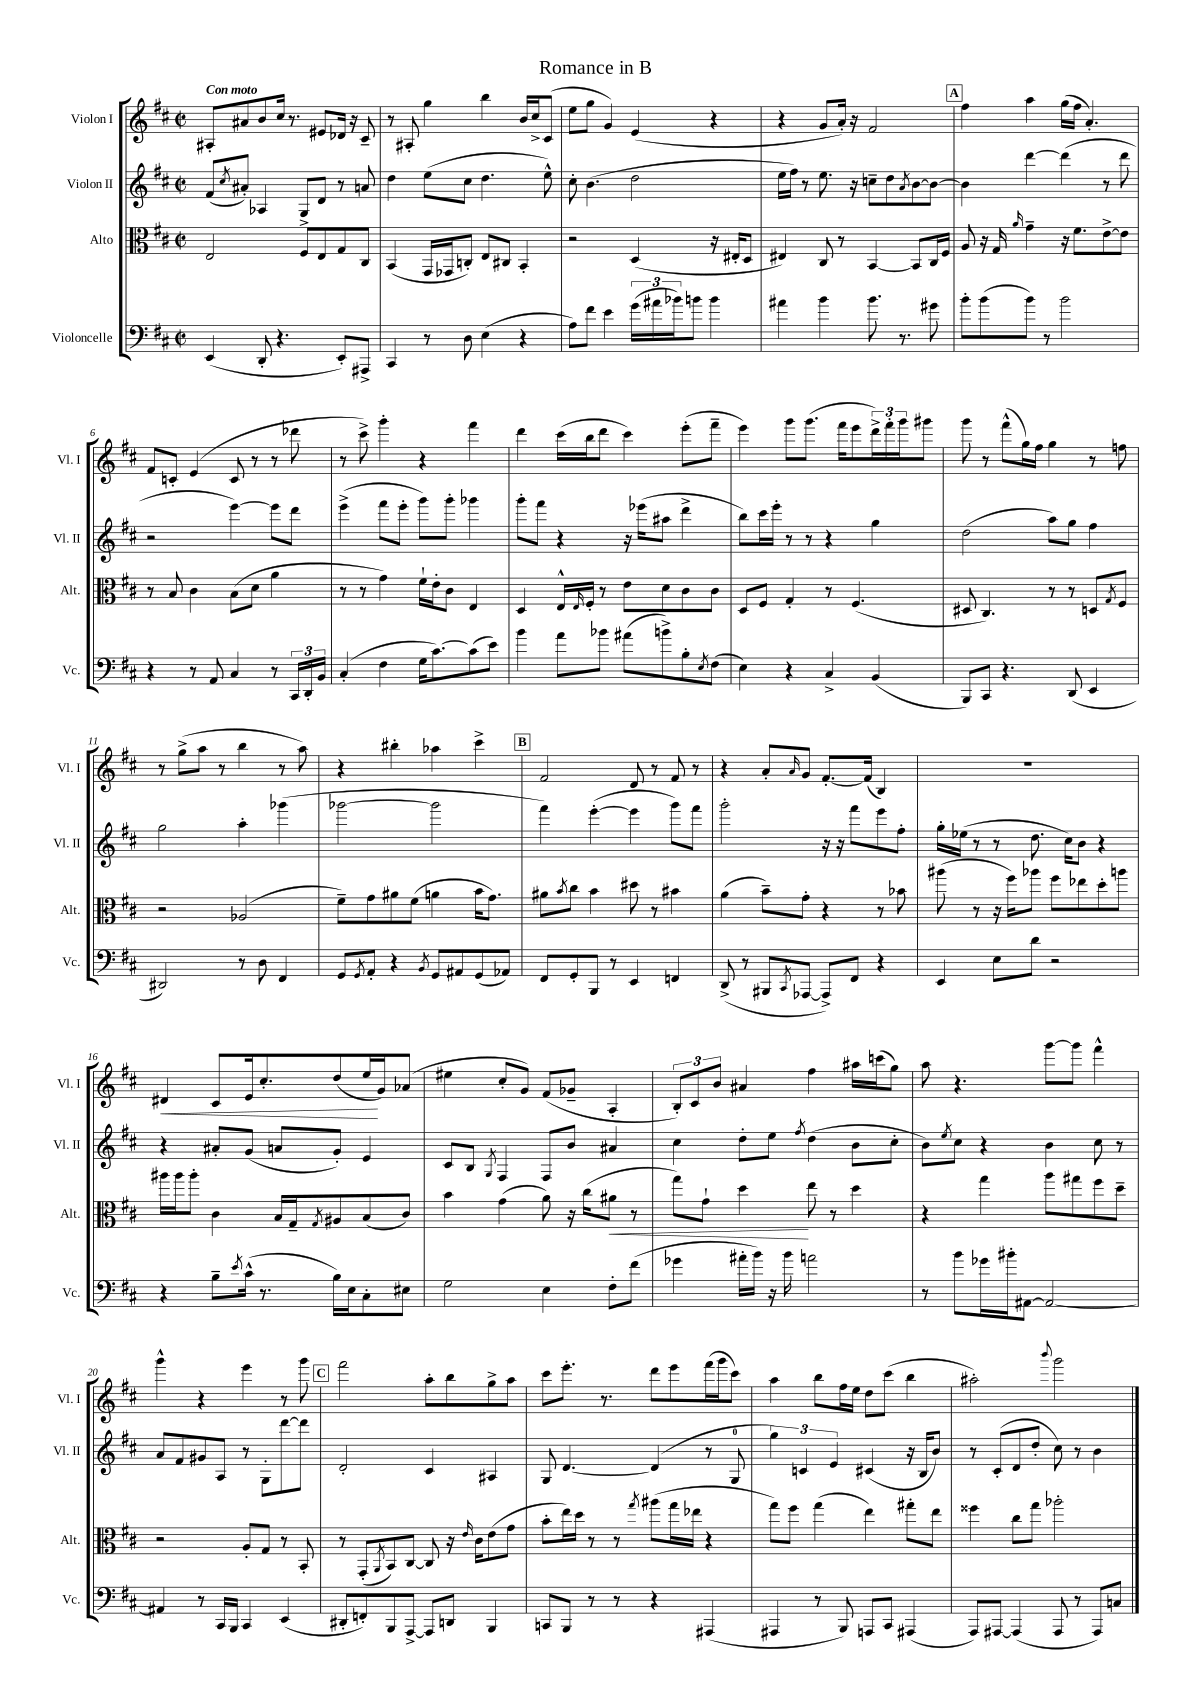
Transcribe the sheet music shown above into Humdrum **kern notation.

**kern	**kern	**kern	**kern
*staff4	*staff3	*staff2	*staff1
*clefF4	*clefC3	*clefG2	*clefG2
*k[f#c#]	*k[f#c#]	*k[f#c#]	*k[f#c#]
*M2/2	*M2/2	*M2/2	*M2/2
*met(c|)	*met(c|)	*met(c|)	*met(c|)
(4EE/	2E/	(8f#/L	8A#'/L
.	.	8qcc#/	.
.	.	8a#'/J)	8a#/
8DD'/	.	4A-/	8b/
4.r	.	.	16cc#/Jk
.	.	.	8.r
.	8F#/L	8G^/L	.
.	8E/	8d/J	8e#/L
8EE'/L)	8G/	8r	16d-/Jk
.	.	.	16r
8AAA#^/J	8C#/J	8a/	8c#~/
=	=	=	=
4CC#/	(4BB/	4dd\	8r
.	.	.	8A#'/
8r	16GG/LL	(8ee\L	4gg\
.	16GG-/J	.	.
8D\	8C'/J)	8cc#\J	.
(4E\	8E/L	4.dd\	4bb\
.	8C#/J	.	.
4r	4BB'/	.	16b/LL
.	.	.	16cc#^/J
.	.	8ee^^\)	(8c#/J
=	=	=	=
8A\L)	2r	8cc#'\	8ee\L
8f#\J	.	(4.b\	8gg\J
4e\	.	.	4g/)
(24g\LL	(4D/	2dd\	(4e/
24a#\	.	.	.
24b-\J)	.	.	.
8b\J	.	.	.
4b\	16r	.	4r
.	16E#'/LK	.	.
.	8D/J	.	.
=	=	=	=
4a#\	4E#/)	16ee\LL	4r
.	.	16ff#\JJ)	.
.	.	8r	.
4b\	8C#/	8.ee\	8g/L
.	8r	.	16a'/Jk)
.	.	16r	16r
8.b\	[4BB/	8cc~\L	2f#/
.	.	8dd\	.
8.r	.	.	.
.	.	8qa/	.
.	8BB/]L	[8b\	.
8g#\	16C#/L	8b\_J	.
.	16F#/JJ	.	.
=	=	=	=
8b'\L	8A/	4b\]	4ff#\
(8b\	16r	.	.
.	16G/	.	.
.	16qqa/	.	.
8b\J)	4g~\	[4ddd\	4aa\
8r	.	.	.
2b\	16r	(4ddd\]	(16gg\LL
.	8.f#\L	.	16ff#\JJ
.	.	.	4.a'/)
.	[8e^\	8r	.
.	8e\]J	8ddd\	.
=	=	=	=
4r	8r	2r	8f#/L
.	8B/	.	8c'/J
8r	4c#\	.	(4e/
8AA/	.	.	.
4C#/	(8B\L	[4eee\)	8c/
.	8d\J	.	8r
8r	4a\	8eee\]L	8r
24CC#/LL	.	8ddd\J	8ddd-\
24DD'/	.	.	.
24BB/JJ	.	.	.
=	=	=	=
(4C#'/	8r	(4eee^\	8r
.	8r	.	8ccc#^\)
4F#\	4g\)	8fff#\L	4ggg'\
.	.	8eee'\J	.
16G\LK	16f#`\LL	8ggg\L)	4r
[8.c#\)	16e'\J	.	.
.	8c#\J	8ggg'\J	.
(8c#\]	4E/	4ggg-\	4fff#\
8e\J)	.	.	.
=	=	=	=
4b\	4D/	8ggg'\L	4ddd\
.	.	8fff#\J	.
8a\L	16E^^/LL	4r	(16ccc#\LL
.	16qqE/	.	.
.	16F#'/JJ	.	16bb\J
8b-\J	8r	.	8ddd\J
(8a#\L	8e\L	16r	4ccc#\)
.	.	(16eee-\LK	.
8b^\)	8d\	8aa#\J	.
8B'\	8c#\	4ddd^\	(8eee'\L
8qE/	.	.	.
(8F#\J	8c#\J	.	8fff#~\J
=	=	=	=
4E\)	8D/L	8bb\L)	4eee\)
.	8F#/J	16ccc#\L	.
.	.	16eee'\JJ	.
4r	4G'/	8r	8ggg\L
.	.	8r	(8.ggg\J
4C#^/	8r	4r	.
.	.	.	16fff#\LK
.	(4.F#/	.	8eee\
(4BB/	.	4gg\	24ddd^\L)
.	.	.	24fff#'\
.	.	.	24ggg\J
.	.	.	8ggg#\J
=	=	=	=
8BBB/L)	8D#/	(2dd\	8ggg\
8CC#/J	4.C#/)	.	8r
4.r	.	.	(8fff#^^\L
.	.	.	16gg\L)
.	.	.	16ff#\JJ
.	8r	8aa\L)	4gg\
(8DD/	8r	8gg\J	.
4EE/	8D/L	4ff#\	8r
.	8qG/	.	.
.	8F#/J	.	8ff\
=	=	=	=
2DD#/)	2r	2gg\	8r
.	.	.	(8gg^\L
.	.	.	8aa\J
.	.	.	8r
8r	(2A-/	4aa'\	4bb\
8D\	.	.	.
4FF#/	.	(4ggg-\	8r
.	.	.	8aa\)
=	=	=	=
8GG/L	8f#~\L)	[2ggg-\	4r
8qGG/	.	.	.
8AA'/J	8g\	.	.
4r	8a#\	.	4bb#'\
.	(8f#\J	.	.
8qBB/	.	.	.
8GG/L	4a\	2ggg-\]	4aa-\
8AA#/	.	.	.
(8GG/	16b\LK	.	4ccc#^\
.	8.g\J)	.	.
8AA-/J)	.	.	.
=	=	=	=
8FF#/L	8a#\L	4fff#\)	2f#/
.	8qb/	.	.
8GG'/	8cc#\J	.	.
8BBB/J	4b\	([4eee'\	.
8r	.	.	.
4EE/	8dd#\	4eee\]	8d/
.	8r	.	8r
4FF/	4b#\	8ggg\L)	8f#/
.	.	8fff#\J	8r
=	=	=	=
(8DD^/	(4a\	2ggg'\	4r
8r	.	.	.
8BBB#/L	8b~\L)	.	8a'/L
8qCC#/	.	.	16qqa/
[8AAA-/J	8g'\J	.	8g/J
8AAA-^/]L)	4r	16r	[8.f#'/L
.	.	16r	.
8FF#/J	.	8fff#\L	.
.	.	.	(16f#/]Jk
4r	8r	8eee\	4B/)
.	8b-\	8ff#'\J	.
=	=	=	=
4EE/	(8aa#\	16gg'\LL	1r
.	.	(16ee-\JJ	.
.	8r	8r	.
8E\L	16r	8r	.
.	16ff#\LK)	.	.
8d\J	8aa-\J	8.dd\	.
2r	8ff#\L	.	.
.	.	16cc#\LK)	.
.	8ee-\	8b\J	.
.	8dd'\	4r	.
.	8aa\J	.	.
=	=	=	=
4r	16aa#\LL	4r	4d#/
.	16aa#\J	.	.
.	8aa#'\J	.	.
8B~\L	4c#\	8a#'/L	8c#/L
8qe/	.	.	.
(16c#^^\Jk	.	(8g/J	16e/k
8.r	.	.	8.cc#'/
.	16B/LL	8a/L	.
.	16G~/J	.	.
.	8qG/	.	.
16B\LL)	8A#/	8g'/J)	(8dd/
16E\J	.	.	.
8C#'\	(8B/	4e/	16ee/L
.	.	.	16g/J)
8E#\J	8c#/J)	.	(8a-/J
=	=	=	=
2G\	4b\	8c#/L	4ee#\
.	.	8B/J	.
.	.	8qG/	.
.	(4g\	4F#/	8cc#'/L
.	.	.	8g/J)
4E\	8a\)	8F#/L	(8f#/L
.	16r	8b/J	8g-~/J
.	(16cc#\LK	.	.
8F#'\L	8a#\J	4a#/	4A'/
(8f#\J	8r	.	.
=	=	=	=
4g-\	8gg\L)	4cc#\	12B'/L)
.	.	.	12c#/
.	8g`\J	.	.
.	.	.	12b/J
16a#'\LL	4dd\	8dd'\L	4a#/
16b\JJ)	.	.	.
16r	.	8ee\J	.
16b\	.	.	.
.	.	8qff#/	.
2a\	8ee\	(4dd\	4ff#\
.	8r	.	.
.	4dd\	8b\L	16aa#\LL
.	.	.	(16ccc\J
.	.	8cc#'\J	8gg\J)
=	=	=	=
8r	4r	8b\L)	8aa\
.	.	8qee/	.
8b\L	.	8cc#\J	4.r
16g-\L	4gg\	4r	.
16b#'\J	.	.	.
[8AA#\J	.	.	.
2AA#/_	8aa\L	4b\	[8ggg\L
.	8gg#\	.	8ggg\]J
.	8ff#\	8cc#\	4fff#^^\
.	8dd~\J	8r	.
=	=	=	=
4AA#/]	2r	8a/L	4ggg^^\
.	.	8f#/	.
8r	.	8g#/	4r
16CC#/LL	.	8A/J	.
16BBB/JJ	.	.	.
4CC#/	8A'/L	8r	4eee\
.	8G/J	8G'\L	.
(4EE/	8r	[8ddd\	8r
.	8BB'/	8ddd\]J	8ggg\
=	=	=	=
8DD#'/L	8r	2d'/	2fff#\
8FF'/)	(8GG'/L	.	.
.	8qAA/	.	.
8BBB/	8BB/)	.	.
[8AAA^/J	[8C#/J	.	.
8AAA/]L	8C#/]	4c#/	8aa'\L
8DD/J	16r	.	8bb\
.	16qqe/	.	.
.	16c#\LK	.	.
4BBB/	(8e\	4A#/	8gg^\
.	8g\J	.	8aa\J
=	=	=	=
8CC/L	8b'\L	8G/	8ccc#\L
8BBB/J	16ee\L)	[4.d/	8.eee'\J
.	16dd\JJ	.	.
8r	8r	.	.
.	.	.	8.r
8r	8r	.	.
.	8qgg/	.	.
4r	(8aa#\L	(4d/]	8ddd\L
.	16gg\L	.	8eee\
.	16ee-\JJ	.	.
(4AAA#/	4r	8r	(16fff#\L
.	.	.	16ggg\J
.	.	8G/	8ccc#\J)
=	=	=	=
4AAA#/	8gg\L)	6gg\)	4aa\
.	8ff#\J	.	.
.	.	6c/	.
8r	(4gg\	.	8bb\L
.	.	6e/	.
8BBB/)	.	.	16ff#\L
.	.	.	16ee\JJ
8AAA/L	4ee\)	(4c#/	8dd\L
8CC#/J	.	.	(8ccc#\J
(4AAA#/	8gg#'\L	16r	4bb\
.	.	16B/LK	.
.	8ee\J	8b/J)	.
=	=	=	=
8AAA/L)	4ff##\	8r	2aa#'\)
[8AAA#/J	.	(8c#'/L	.
(4AAA#/]	8cc#\L	8d/	.
.	8gg\J	8dd'/J	.
.	.	.	8qqbbb/
8AAA#/	2aa-'\	8cc#\)	2ggg\
8r	.	8r	.
8AAA#/L)	.	4b\	.
8C/J	.	.	.
==	==	==	==
*-	*-	*-	*-
